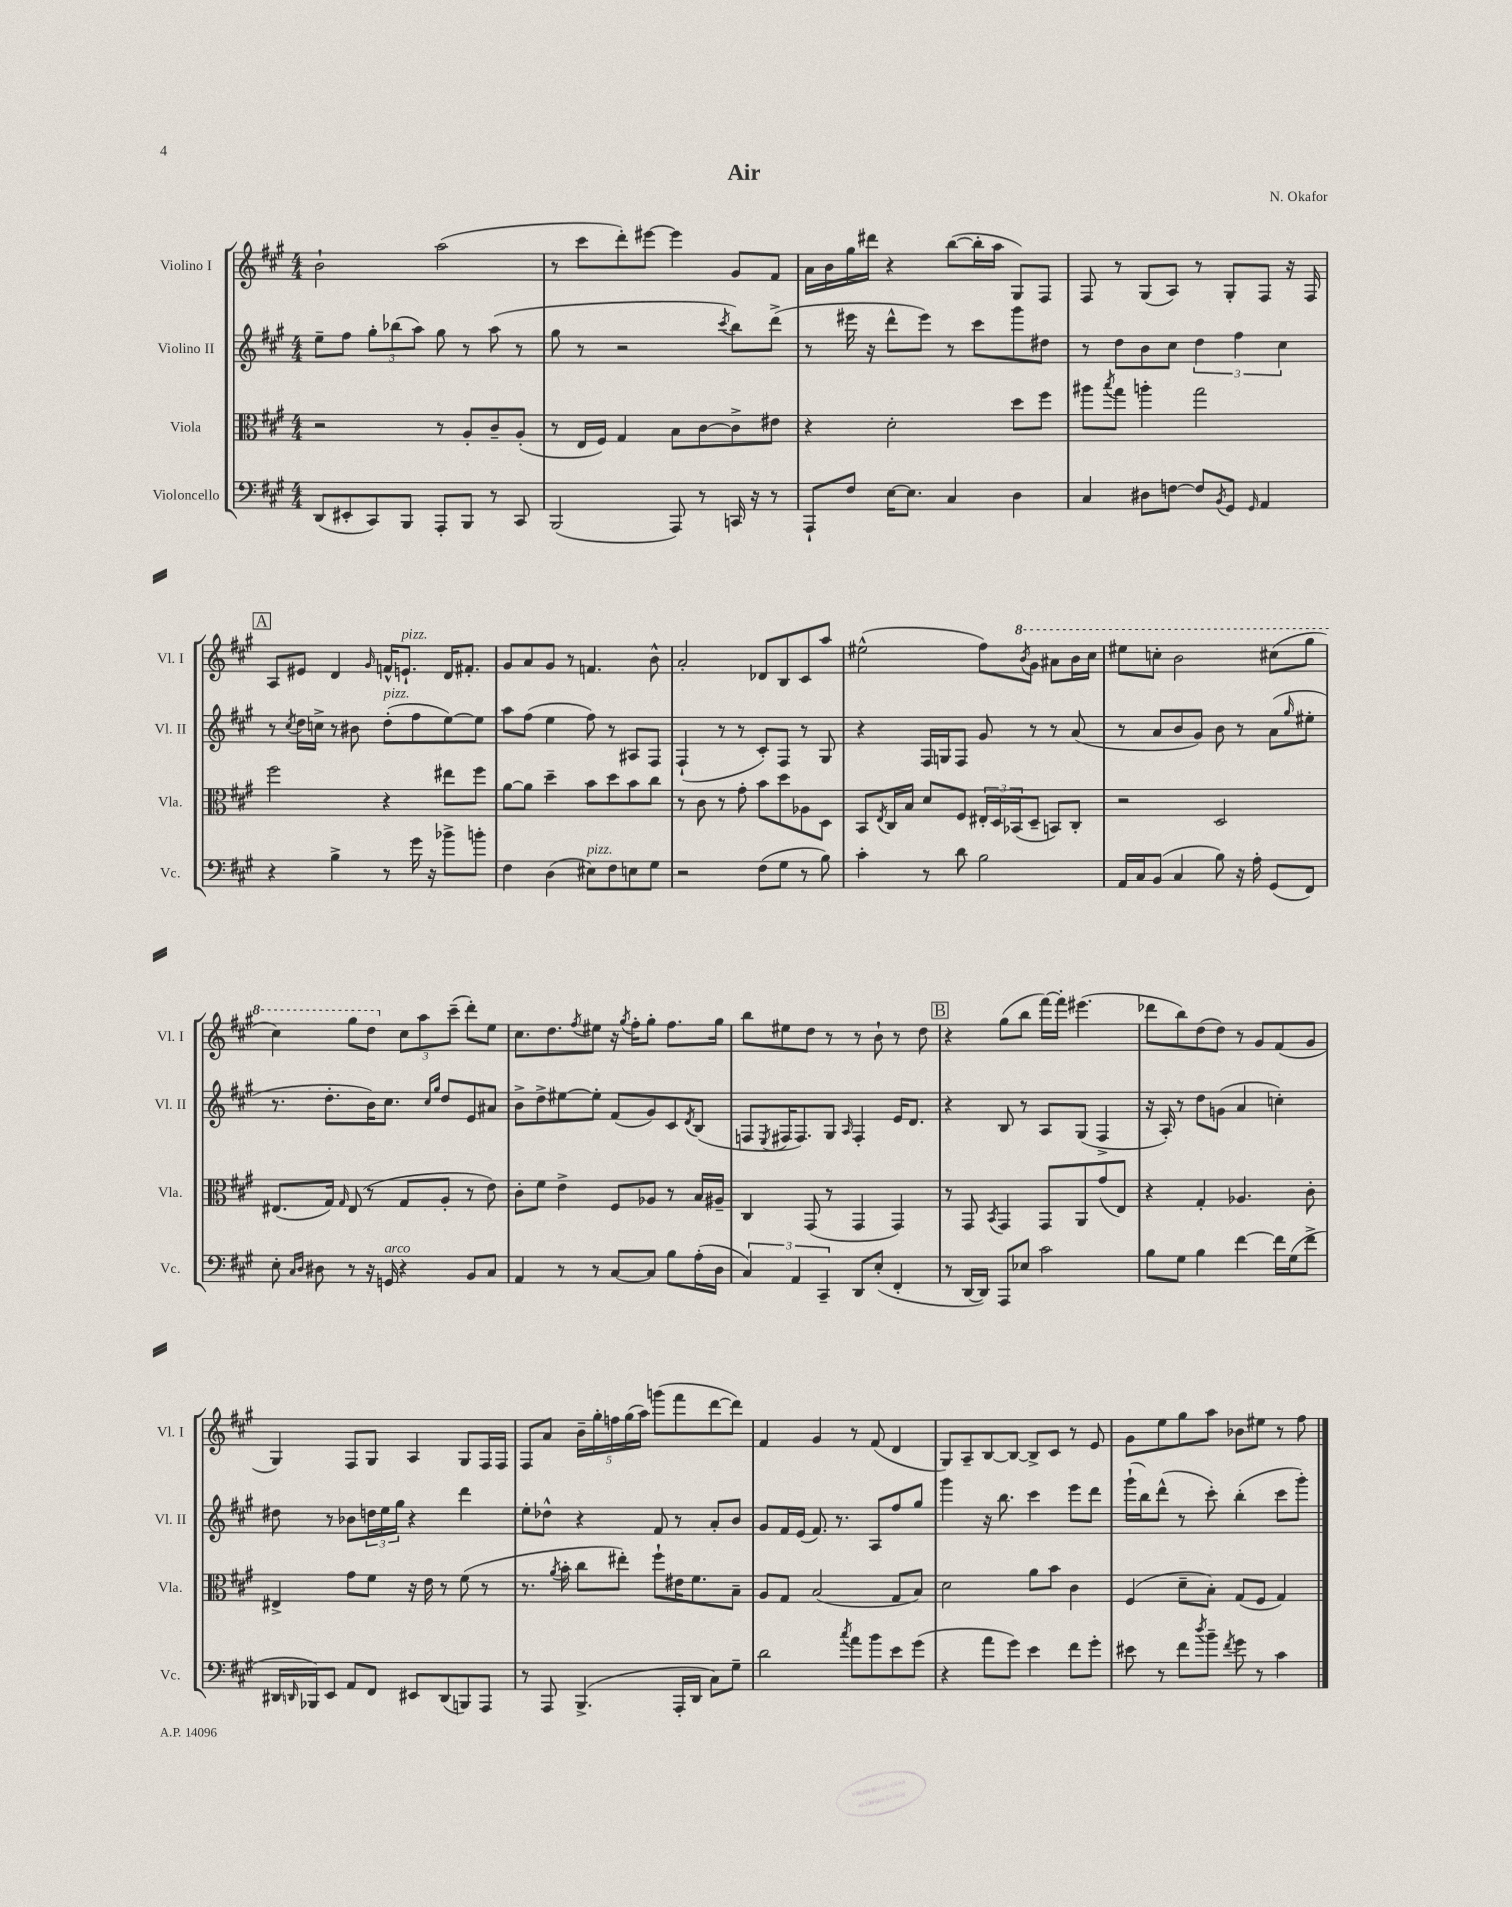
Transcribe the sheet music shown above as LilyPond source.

\header { title = "Air" composer = "N. Okafor" }
<<
\new StaffGroup <<
\new Staff = "s0" \with { instrumentName = "Violino I" shortInstrumentName = "Vl. I" } {
    \clef treble \key a \major \numericTimeSignature \time 4/4
    b'2-! a''2( |
    r8 cis'''8 d'''8-.) eis'''8~ eis'''4 gis'8 fis'8 |
    a'16 b'16 gis''16 dis'''16 r4 b''8~( b''16-. a''16 gis8) fis8 |
    fis8 r8 gis8( a8) r8 gis8-. fis8 r16 fis16 |
    \mark \markup { \box "A" } a8 eis'8 d'4 \grace { gis'16 } f'16-^ e'8.-!^\markup { \italic "pizz." } d'16 fis'8.-. |
    gis'8 a'8 gis'8 r8 f'4. b'8-^ |
    a'2-. des'8 b8 cis'8 a''8 |
    eis''2-^( fis''8) \ottava #1 \acciaccatura { b''8 } gis''8 ais''8 b''16 cis'''16 |
    eis'''8 c'''8-. b''2 cis'''8( gis'''8 |
    cis'''4) gis'''8 d'''8 \ottava #0 \tuplet 3/2 { cis''8 a''8 cis'''8--( } d'''8-.) e''8 |
    cis''8. d''8. \acciaccatura { fis''8 } eis''8 r16 \acciaccatura { gis''8 } fis''16-. gis''8-. fis''8. gis''16 |
    b''8 eis''8 d''8 r8 r8 b'8-! r8 d''8 |
    \mark \markup { \box "B" } r4 gis''8( b''8 fis'''16~) fis'''16-. eis'''4.( |
    des'''8 b''8) d''8( d''8) r8 gis'8 fis'8( gis'8 |
    gis4) fis8 gis8 a4 gis8 fis16 fis16 |
    fis8 a'8 \tuplet 5/4 { b'16-- gis''16-. f''16 gis''16( a''16) } g'''8( fis'''8 d'''8~ d'''8) |
    fis'4 gis'4 r8 fis'8( d'4 |
    gis8) a8-- b8~ b8~ b8-> cis'8 r8 e'8 |
    gis'8 e''8 gis''8 a''8 bes'8 eis''8 r8 fis''8 \bar "|." |
}
\new Staff = "s1" \with { instrumentName = "Violino II" shortInstrumentName = "Vl. II" } {
    \clef treble \key a \major \numericTimeSignature \time 4/4
    e''8-- fis''8 \tuplet 3/2 { gis''8-. bes''8( a''8) } gis''8 r8 a''8( r8 |
    gis''8 r8 r2 \acciaccatura { cis'''8 } b''8) d'''8->( |
    r8 eis'''16 r16 d'''8-^ eis'''8) r8 cis'''8 gis'''8 dis''8 |
    r8 d''8 b'8 cis''8 \tuplet 3/2 { d''4 fis''4 cis''4 } |
    \mark \markup { \box "A" } r8 \acciaccatura { cis''8 } d''16 c''16-> r8 bis'8 d''8-.^\markup { \italic "pizz." }( fis''8 e''8~) e''8 |
    a''8 fis''8( e''4 fis''8) r8 ais8 fis8 |
    fis4-!( r8 r8 cis'8-.) fis8 r8 gis8 |
    r4 fis16 g16 fis8 gis'8 r8 r8 a'8( |
    r8 a'8 b'8 gis'8) b'8 r8 a'8( \grace { gis''16 } eis''8-. |
    r8. d''8.-. b'16) cis''8. \grace { cis''16 gis''16 } d''8 e'8 ais'8 |
    b'8-> d''8-> eis''8~ eis''8-. fis'8( gis'8) cis'8 \acciaccatura { d'8 } b8( |
    f8 \acciaccatura { e8 } fis16 fis8.) gis8 \grace { a16 } fis4-. e'16 d'8. |
    \mark \markup { \box "B" } r4 b8 r8 a8 gis8( fis4-> |
    r16 a16-.) r8 d''8 g'8( a'4 c''4-.) |
    dis''8 r8 bes'8 \tuplet 3/2 { d''16 e''16 gis''16 } r4 d'''4 |
    e''8-. des''8-^ r4 fis'8 r8 a'8-. b'8 |
    gis'8 fis'16 e'16( fis'8.) r8. a8 fis''8 gis''8 |
    gis'''4 r16 b''8. cis'''4 e'''8 d'''8 |
    gis'''16-!( b''16) d'''8-^( r8 cis'''8-.) b''4-.( cis'''8 gis'''8-.) \bar "|." |
}
\new Staff = "s2" \with { instrumentName = "Viola" shortInstrumentName = "Vla." } {
    \clef alto \key a \major \numericTimeSignature \time 4/4
    r2 r8 a8-. cis'8-- a8-.( |
    r8 e16 fis16) gis4 b8 cis'8~ cis'8-> eis'8 |
    r4 d'2-. d''8 fis''8 |
    ais''8 \acciaccatura { b''8 } gis''8 a''4-. gis''2 |
    \mark \markup { \box "A" } fis''2 r4 eis''8 fis''8 |
    a'8~ a'8 d''4-- b'8 d''8 b'8 cis''8 |
    r8 cis'8 r8 gis'8-. b'8 d''8 aes8 d8 |
    b,8 \acciaccatura { e8 } cis16 b16 d'8 fis8 \tuplet 3/2 { eis16-. d16 bes,16( } d8-- b,8) cis8-. |
    r2 d2 |
    eis8.( gis16) \grace { gis16 } eis8( r8 gis8 a8-. r8 e'8) |
    cis'8-. fis'8 e'4-> fis8 aes8 r8 b16 ais16-- |
    cis4 gis,8( r8 gis,4 gis,4) |
    \mark \markup { \box "B" } r8 gis,8 \acciaccatura { b,8 } gis,4 gis,8 a,8 gis'8( e8) |
    r4 gis4-. aes4. cis'8-. |
    eis4-> gis'8 fis'8 r16 e'16 r8 fis'8( r8 |
    r8. \acciaccatura { a'8 } b'16-. cis''8 eis''8-.) fis''8-! eis'16 fis'8. b8-- |
    a8 gis8 b2( gis8 b8) |
    d'2 a'8 b'8 cis'4 |
    fis4( d'8-- b8-.) gis8( fis8 gis4) \bar "|." |
}
\new Staff = "s3" \with { instrumentName = "Violoncello" shortInstrumentName = "Vc." } {
    \clef bass \key a \major \numericTimeSignature \time 4/4
    d,8( eis,8-. cis,8) b,,8 a,,8-. b,,8 r8 cis,8 |
    b,,2( a,,8) r8 c,16 r16 r8 |
    a,,8-! fis8 e16~ e8. cis4 d4 |
    cis4 dis8 f8~ f8 \acciaccatura { b,8 } gis,8 \grace { gis,16 } a,4 |
    \mark \markup { \box "A" } r4 b4-> r8 gis'16 r16 bes'8-> b'8-. |
    fis4 d4( eis8^\markup { \italic "pizz." }) fis8 e8 gis8 |
    r2 fis8( gis8 r8 b8) |
    cis'4-. r8 d'8 b2 |
    a,16 cis16 b,8( cis4 b8) r16 a16-. gis,8( fis,8) |
    e8-. \grace { cis16 d16 } dis8 r8 r16 g,16^\markup { \italic "arco" } r4 b,8 cis8 |
    a,4 r8 r8 cis8~ cis8 b8 a16-.( d16 |
    \tuplet 3/2 { cis4) a,4 cis,4-- } d,8 e8-.( fis,4-. |
    \mark \markup { \box "B" } r8 d,16~ d,16) a,,8 ees8 cis'2 |
    b8 gis8 b4 fis'4~ fis'16 gis16( fis'8-> |
    dis,16 \grace { d,16 } bes,,16) e,8 a,8 fis,8 eis,8 d,8( b,,8) a,,8 |
    r8 a,,8 b,,4.->( a,,16-. d,16 cis8) gis8-- |
    d'2 \acciaccatura { cis''8 } a'8 b'8 e'8 gis'8( |
    r4 a'8 gis'8) e'4 fis'8 gis'8-. |
    eis'8 r8 fis'8 \acciaccatura { d''8 } b'8-- \acciaccatura { fis'8 } gis'8 r8 cis'4 \bar "|." |
}
>>
>>
\layout { \context { \Score \remove "Bar_number_engraver" } }
